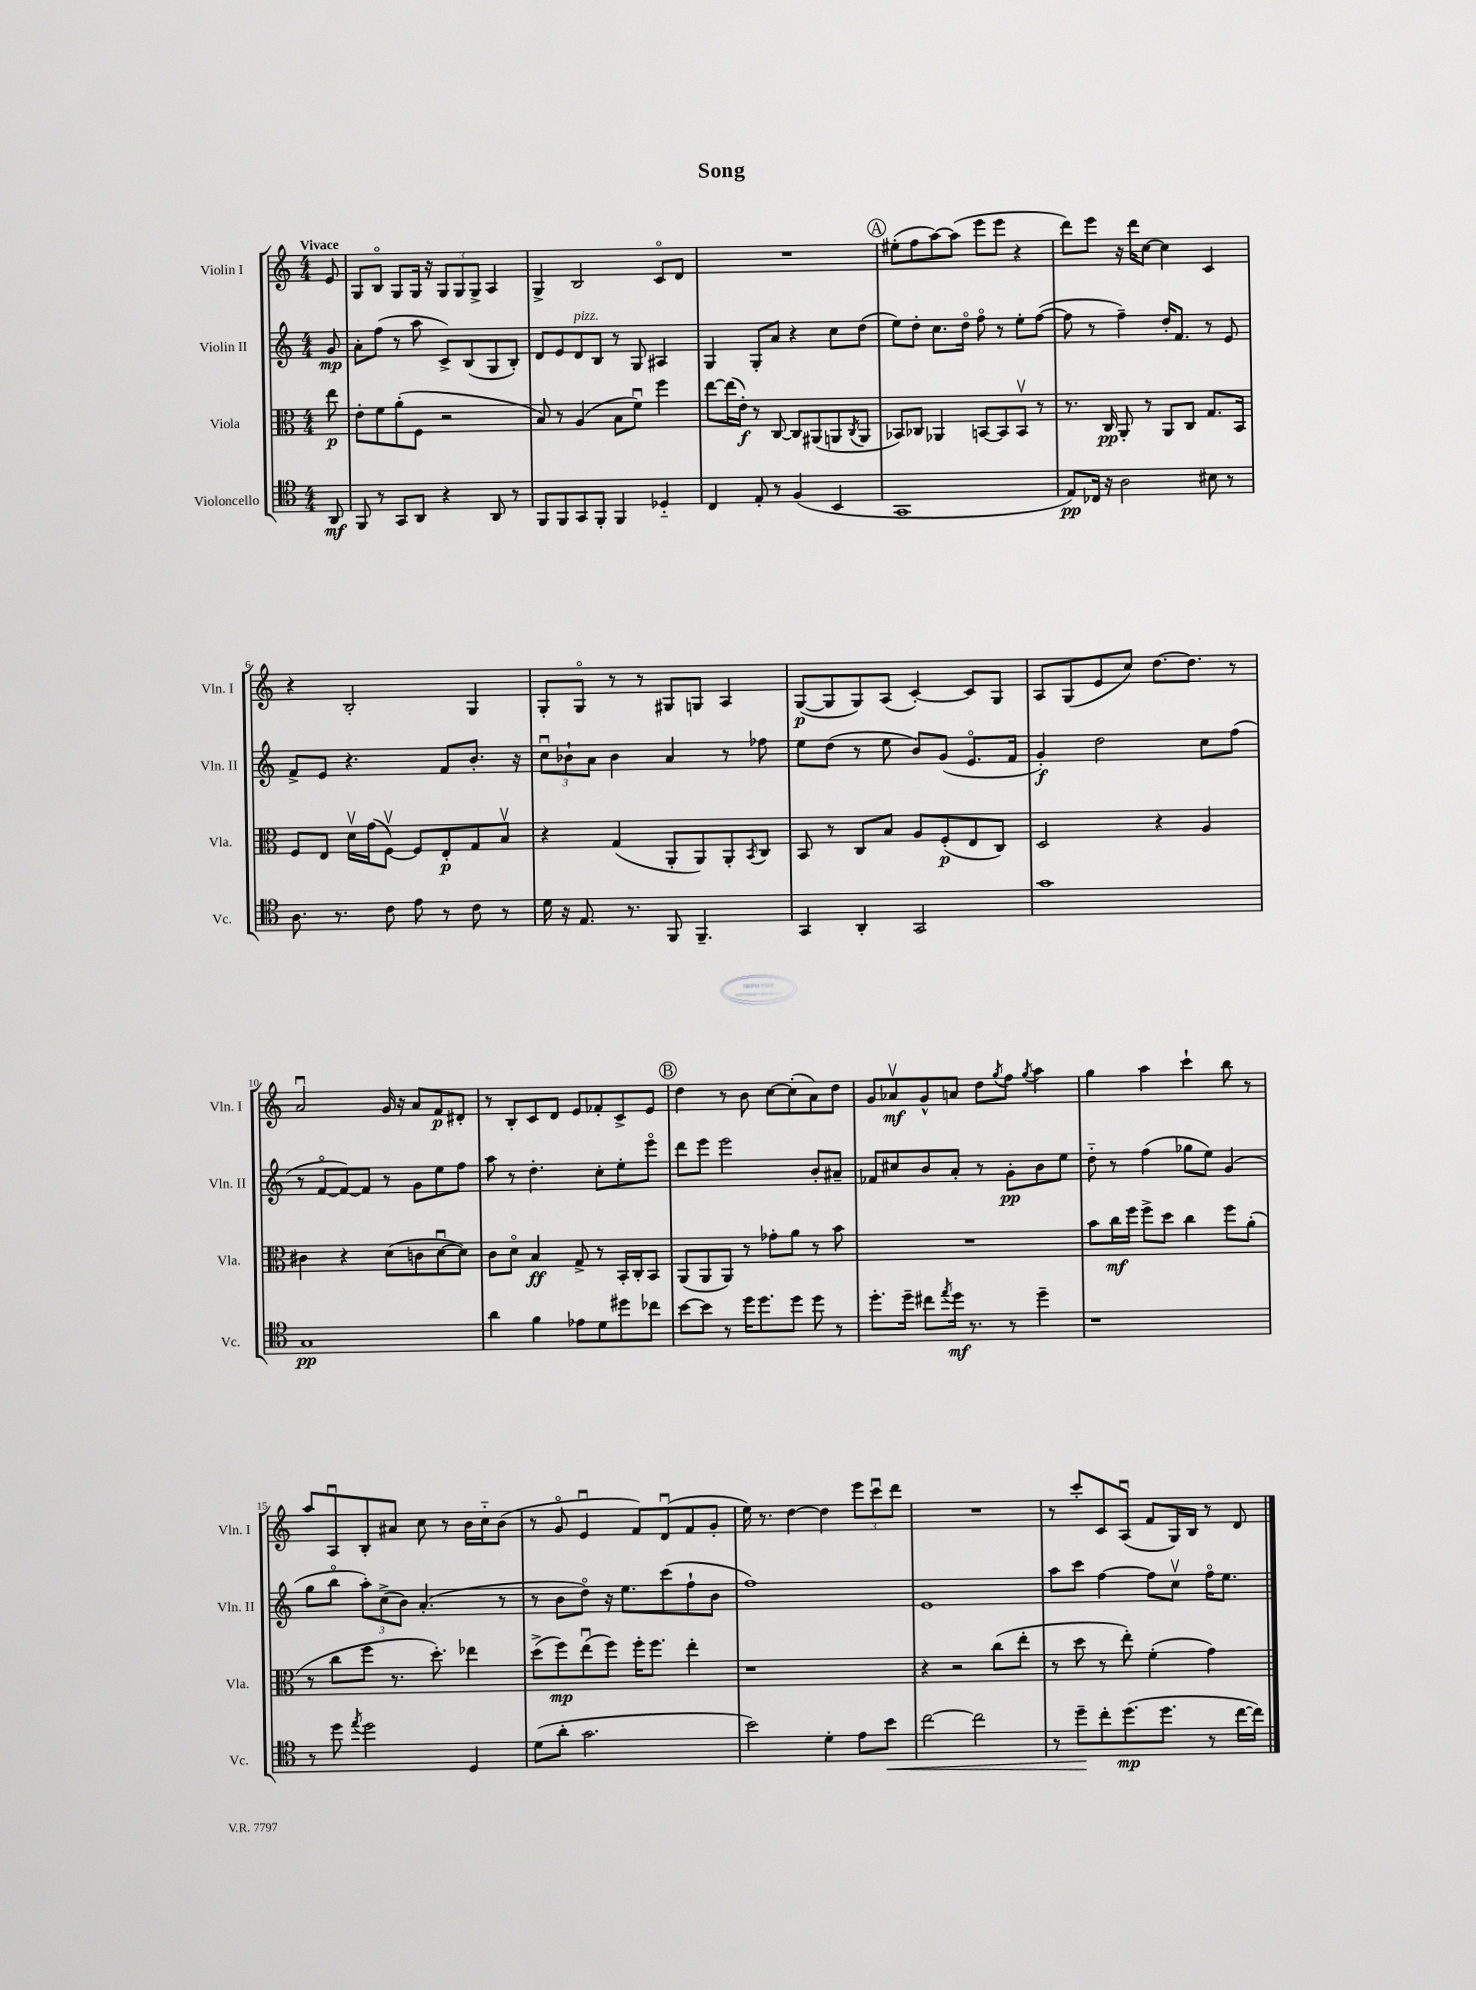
\header { title = "Song" }
<<
\new StaffGroup <<
\new Staff = "s0" \with { instrumentName = "Violin I" shortInstrumentName = "Vln. I" } {
    \clef treble \key c \major \numericTimeSignature \time 4/4 \partial 8 \tempo "Vivace"
    e'8 |
    g8 b8\flageolet g8 g16 r16 \tuplet 3/2 { g8 g8 g8-> } a4 |
    g4-> b2 c'8\flageolet d'8 |
    R1 |
    \mark \markup { \circle "A" } eis''8-.( f''8 a''8~) a''8( e'''8 e'''8 r4 |
    d'''8) e'''8 r16 d'''16 c''8~ c''4 c'4 |
    r4 b2-. g4 |
    g8-. g8\flageolet r8 r8 gis8 g8 a4 |
    g8~\p( g8 g8) a8( c'4~-.) c'8 g8 |
    a8 g8( e'8 c''8) d''8.~ d''8. r8 |
    a'2\downbow g'16 r16 a'8 f'8\p dis'8-. |
    r8 b8-. c'8 d'8 e'8 fes'8-. c'8-> e'8 |
    \mark \markup { \circle "B" } d''4 r8 b'8 c''8~ c''8-.( a'8) d''8 |
    g'8 aes'8\upbow\mf g'8-^ a'8 d''8 \acciaccatura { g''8 } f''8 \acciaccatura { g''8 } a''4 |
    g''4 a''4 c'''4-! b''8 r8 |
    a''8 a8\downbow b8-. ais'8 c''8 r8 b'16 c''16-_ b'8( |
    r8 g'8\flageolet e'4\downbow f'8) d'8\downbow( f'8 g'8-. |
    e''16) r8. d''4~ d''4 \tuplet 3/2 { e'''8 c'''8\downbow d'''8 } |
    R1 |
    r8 c'''8-. c'8 a8\downbow( f'8 g16) b16 r8 d'8 \bar "|." |
}
\new Staff = "s1" \with { instrumentName = "Violin II" shortInstrumentName = "Vln. II" } {
    \clef treble \key c \major \numericTimeSignature \time 4/4 \partial 8
    g'8\mp |
    a'8-. f''8( r8 a''8 c'8->) b8( g8 b8-.) |
    d'8 e'8 d'8^\markup { \italic "pizz." } b8 r8 g8 ais4 |
    g4 g8-. a'8 r4 c''8 d''8( |
    \mark \markup { \circle "A" } e''8) d''8-. c''8. d''16\flageolet f''8\flageolet r8 e''8-. f''8~( |
    f''8 r8 f''4--) d''16-. f'8. r8 e'8 |
    f'8-> e'8 r4. f'8 b'8.-. r16 |
    \tuplet 3/2 { c''8\downbow bes'8-! a'8 } bes'4 a'4 r8 fes''8 |
    e''8 d''8( r8 e''8 b'8) g'8( e'8.\flageolet f'16 |
    g'4-.\f) d''2 c''8 f''8( |
    r8 f'8~\flageolet f'8~) f'8 r8 g'8 e''8 f''8 |
    a''8 r8 d''4.-. c''8-. e''8-. e'''8\flageolet |
    \mark \markup { \circle "B" } d'''8 e'''8 e'''2 b'8-. ais'8-- |
    fes'8 cis''8 b'8 a'8-. r8 g'8-.\pp b'8 e''8 |
    d''8-_ r8 f''4( ges''8 e''8) g'4( |
    g''8 b''8\flageolet \tuplet 3/2 { a''8-.) c''8->( b'8) } a'4.-.( r8 |
    r8 b'8 d''8\flageolet) r16 e''8. c'''8( f''8-! b'8 |
    f''1) |
    e'1 |
    a''8 c'''8 f''4~ f''8 c''8\upbow f''16\flageolet e''8. \bar "|." |
}
\new Staff = "s2" \with { instrumentName = "Viola" shortInstrumentName = "Vla." } {
    \clef alto \key c \major \numericTimeSignature \time 4/4 \partial 8
    e''8\p |
    e'8-. f'8 a'8-.( f8 r2 |
    b8) r8 a4( b8 f'8\downbow) f''4 |
    e''8~ e''16( e'16-.\f) r8 c8~ c8 ais,8( a,8 \acciaccatura { c8 } a,8 |
    \mark \markup { \circle "A" } bes,8) ces8 aes,4 b,8~ b,8 b,8\upbow r8 |
    r8. c16\pp a,8-. r8 a,8 c8 g8. b,16 |
    f8 e8 d'16\upbow g'16( f8~\upbow) f8 e8-.\p g8 b8\upbow |
    r4 g4( a,8-. a,8) a,8-. \acciaccatura { b,8 } c8 |
    b,8 r8 c8 b8 a8 f8-.\p( e8 c8) |
    d2 r4 a4 |
    cis'4 r4 d'8( c'8 d'8~\downbow d'8) |
    c'8 d'8\flageolet b4\ff g8-> r8 b,16-. c16-. b,8 |
    \mark \markup { \circle "B" } a,8( a,8 a,8) r8 ges'8-. a'8 r8 b'8 |
    R1 |
    b'8 c''16\mf f''16 f''8-> d''8 c''4 f''8 a'8-.( |
    r8 c''8 f''8 r8. d''8.-.) ees''4 |
    d''8->( f''8\mp) e''8\downbow( f''8) f''16-. f''8. e''4-. |
    r1 |
    r4 r2 c''8( e''8-. |
    r8 d''8 r8 e''8-.) f'4-.( g'4) \bar "|." |
}
\new Staff = "s3" \with { instrumentName = "Violoncello" shortInstrumentName = "Vc." } {
    \clef tenor \key c \major \numericTimeSignature \time 4/4 \partial 8
    a,8\mf |
    f,8 r8 g,8 a,8 r4 a,8 r8 |
    f,8 f,8 g,8 f,8-. f,4 des4-_ |
    c4 e8-. r8 f4( b,4 |
    \mark \markup { \circle "A" } g,1 |
    e8\pp) ces16 r16 a2 bis8 r8 |
    a8. r8. c'8 e'8 r8 c'8 r8 |
    d'16 r16 e8. r8. f,8 f,4.-- |
    g,4 a,4-. g,2 |
    g'1 |
    g1\pp |
    a'4 f'4 ees'8 d'8 dis''8 ces''8 |
    \mark \markup { \circle "B" } b'8~ b'8 r8 d''16 d''8. d''8 d''8 r8 |
    d''8.-. d''16-- cis''8 \acciaccatura { e''8 } d''16\mf r8. r8 d''4-- |
    r1 |
    r8 d''8 \acciaccatura { e''8 } d''2 d4 |
    d'8( a'8-. g'2. |
    b'2) d'4-. e'8 b'8\< |
    c''2~ c''2 |
    r8 d''8--\! c''8-. d''8.\mp( d''8. r8 c''16~ c''16) \bar "|." |
}
>>
>>
